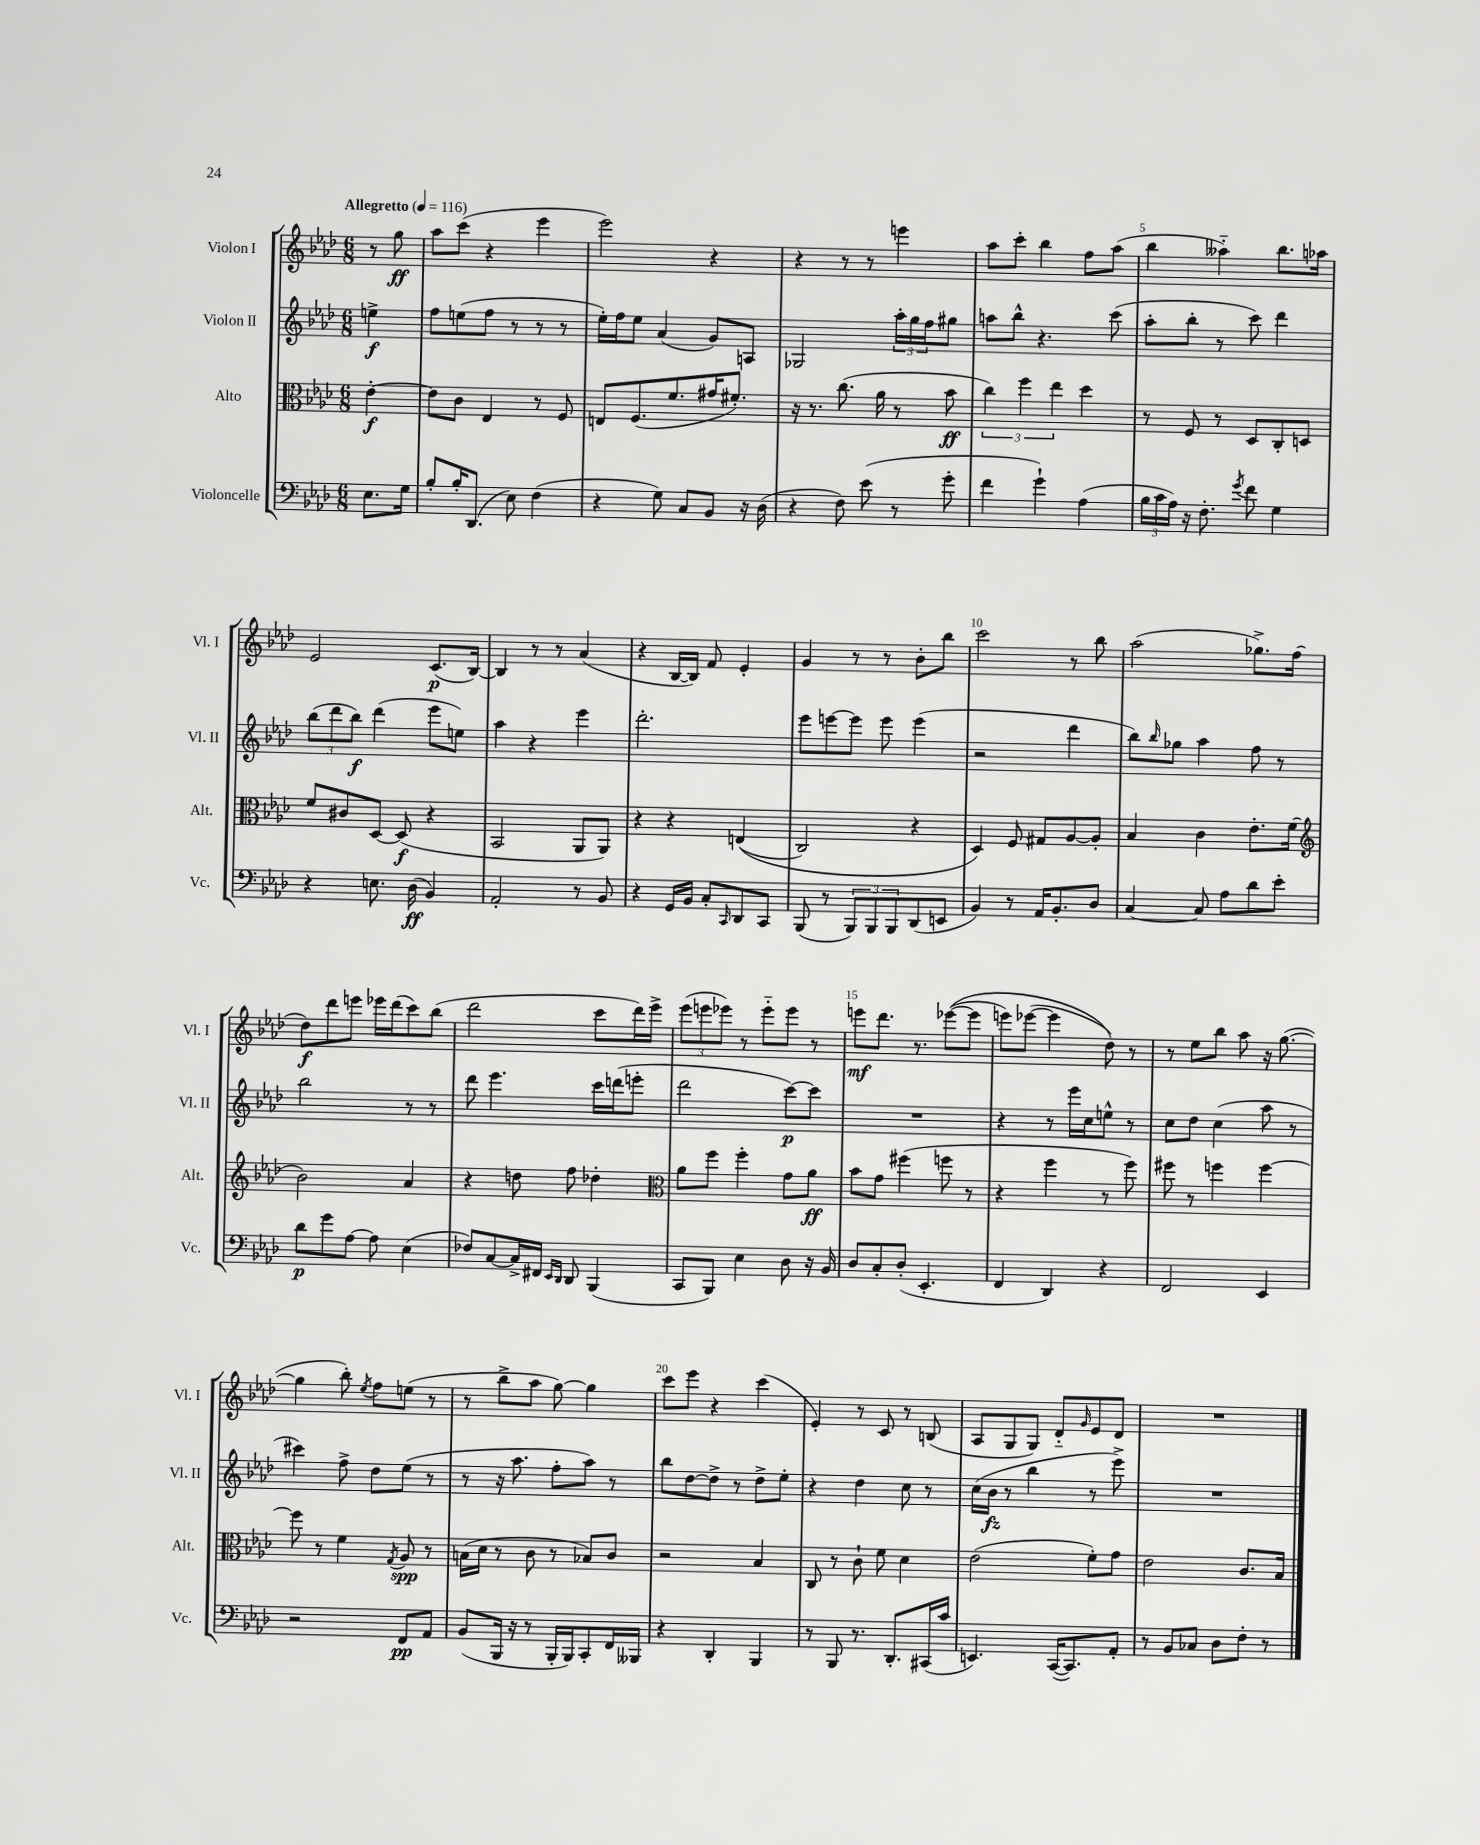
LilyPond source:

<<
\new StaffGroup <<
\new Staff = "s0" \with { instrumentName = "Violon I" shortInstrumentName = "Vl. I" } {
    \clef treble \key aes \major \numericTimeSignature \time 6/8 \partial 4 \tempo "Allegretto" 4 = 116
    r8 g''8\ff |
    aes''8 c'''8( r4 ees'''4 |
    ees'''2) r4 |
    r4 r8 r8 e'''4 |
    aes''8 c'''8-. bes''4 f''8 aes''8( |
    bes''4 aeses''4-_) bes''8. aes''16 |
    ees'2 c'8.\p( bes16~) |
    bes4 r8 r8 aes'4( |
    r4 bes16~ bes16) f'8 ees'4-. |
    g'4 r8 r8 bes'8-. bes''8 |
    c'''2 r8 bes''8 |
    aes''2( ges''8.->) f''16( |
    des''8\f) des'''8 e'''8 ees'''16 des'''16( c'''8) bes''8( |
    des'''2 c'''8 des'''16) ees'''16-> |
    \tuplet 3/2 { ees'''8( e'''8 ees'''8) } r8 ees'''8-_ ees'''8 r8 |
    e'''8\mf des'''8. r8. ees'''8~(\( ees'''8 |
    e'''8) ees'''8~( ees'''4 des''8)\) r8 |
    r8 ees''8 bes''8 aes''8 r16 g''8.~( |
    g''4 bes''8-.) \acciaccatura { ees''8 } f''8 e''8( r8 |
    r8 bes''8-> aes''8 g''8~) g''4 |
    c'''8 ees'''8 r4 c'''4( |
    ees'4-.) r8 c'8 r8 b8( |
    aes8 g8 g8) des'8-_ \grace { g'16 } ees'8 des'8 |
    R2. \bar "|." |
}
\new Staff = "s1" \with { instrumentName = "Violon II" shortInstrumentName = "Vl. II" } {
    \clef treble \key aes \major \numericTimeSignature \time 6/8 \partial 4
    e''4->\f |
    f''8 e''8( f''8 r8 r8 r8 |
    ees''16-.) f''16 ees''8 aes'4( g'8) a8 |
    ges2 \tuplet 3/2 { aes''16-. g''16 f''16 } gis''8 |
    a''8 bes''8-^ r4. c'''8( |
    aes''8-. bes''8-. r8 c'''8) des'''4 |
    \tuplet 3/2 { bes''8( des'''8 bes''8\f) } des'''4( ees'''8 e''8) |
    aes''4 r4 ees'''4 |
    des'''2.-. |
    ees'''8 e'''8~ e'''8 e'''8 e'''4( |
    r2 des'''4 |
    bes''8) \grace { bes''16 } ges''8 aes''4 f''8 r8 |
    bes''2 r8 r8 |
    des'''8 ees'''4. c'''16 d'''16( e'''8-. |
    des'''2 c'''8~\p) c'''8 |
    R2. |
    r4 r8 ees'''16 c''16 e''8-^ r8 |
    c''8 des''8 c''4( aes''8 r8 |
    cis'''4) f''8-> des''8 ees''8( r8 |
    r8 r16 aes''8. f''8-. aes''8) r8 |
    bes''8 des''8~ des''8-> r8 des''8-> ees''8-. |
    r4 des''4 c''8 r8 |
    c''16( bes'16\fz r8 bes''4 r8 ees'''8->) |
    R2. \bar "|." |
}
\new Staff = "s2" \with { instrumentName = "Alto" shortInstrumentName = "Alt." } {
    \clef alto \key aes \major \numericTimeSignature \time 6/8 \partial 4
    ees'4~-.\f |
    ees'8 c'8 ees4 r8 f8 |
    e8 f8.( f'8. gis'16 fis'8.-.) |
    r16 r8. c''8.( aes'16 r8 bes'8\ff |
    \tuplet 3/2 { c''4) f''4 ees''4 } des''4 |
    r8 f8 r8 des8 c8-. d8 |
    f'8 cis'8 des8~ des8\f( r4 |
    bes,2 aes,8 aes,8) |
    r4 r4 e4(\( |
    c2) r4 |
    des4\) f8 gis8 aes8~ aes8-. |
    bes4 c'4 ees'8.-. f'16( |
    \clef treble bes'2) aes'4 |
    r4 d''8 f''8 des''4-. |
    \clef alto aes'8 f''8 f''4-. g'8 aes'8\ff |
    bes'8 g'8 fis''4( f''8 r8 |
    r4 f''4 r8 f''8) |
    fis''8 r8 f''4 f''4~ |
    f''8 r8 f'4 \acciaccatura { g8 } aes8\spp r8 |
    b16( des'16 r8 c'8 r8 bes8) c'8 |
    r2 bes4 |
    c8 r8 c'8-! f'8 des'4 |
    ees'2( f'8-.) g'8 |
    ees'2 c'8. bes16 \bar "|." |
}
\new Staff = "s3" \with { instrumentName = "Violoncelle" shortInstrumentName = "Vc." } {
    \clef bass \key aes \major \numericTimeSignature \time 6/8 \partial 4
    ees8. g16 |
    bes8-. bes16-. des,8.( ees8) f4( |
    r4 g8) c8 bes,8 r16 des16( |
    r4 f8) ees'8( r8 g'8-. |
    f'4 g'4-!) aes4( |
    \tuplet 3/2 { bes16 c'16 aes16) } r16 f8.-. \acciaccatura { g'8 } f'8 g4 |
    r4 e8. des16\ff( bes,4) |
    aes,2-. r8 bes,8 |
    r4 g,16 bes,16 c8-. \grace { c,16 } des,8 c,8 |
    bes,,8( r8 \tuplet 3/2 { bes,,8) bes,,8 bes,,8 } des,8( e,8 |
    bes,4) r8 aes,16 bes,8.-. des8 |
    c4~ c8 aes8 des'8 ees'8-. |
    des'8\p g'8 aes8~ aes8 ees4( |
    fes8) c8~ c16-> fis,16 \grace { ees,16 des,16 } des,8 bes,,4( |
    c,8 bes,,8) ees4 des8 r16 bes,16 |
    des8 c8-. des8-.( ees,4.-. |
    f,4 des,4) r4 |
    f,2 ees,4 |
    r2 f,8\pp aes,8 |
    bes,8( bes,,16 r16 r8 bes,,16-. bes,,16) c,8-. f,16 beses,,16 |
    r4 des,4-. bes,,4 |
    r8 bes,,8 r8. des,8.-. cis,16( c'16 |
    e,4.) c,16~( c,8.) aes,8-. |
    r8 bes,8 ces8 des8 f8-. r8 \bar "|." |
}
>>
>>
\layout { \context { \Score \override BarNumber.break-visibility = ##(#f #t #t) barNumberVisibility = #(every-nth-bar-number-visible 5) } }
